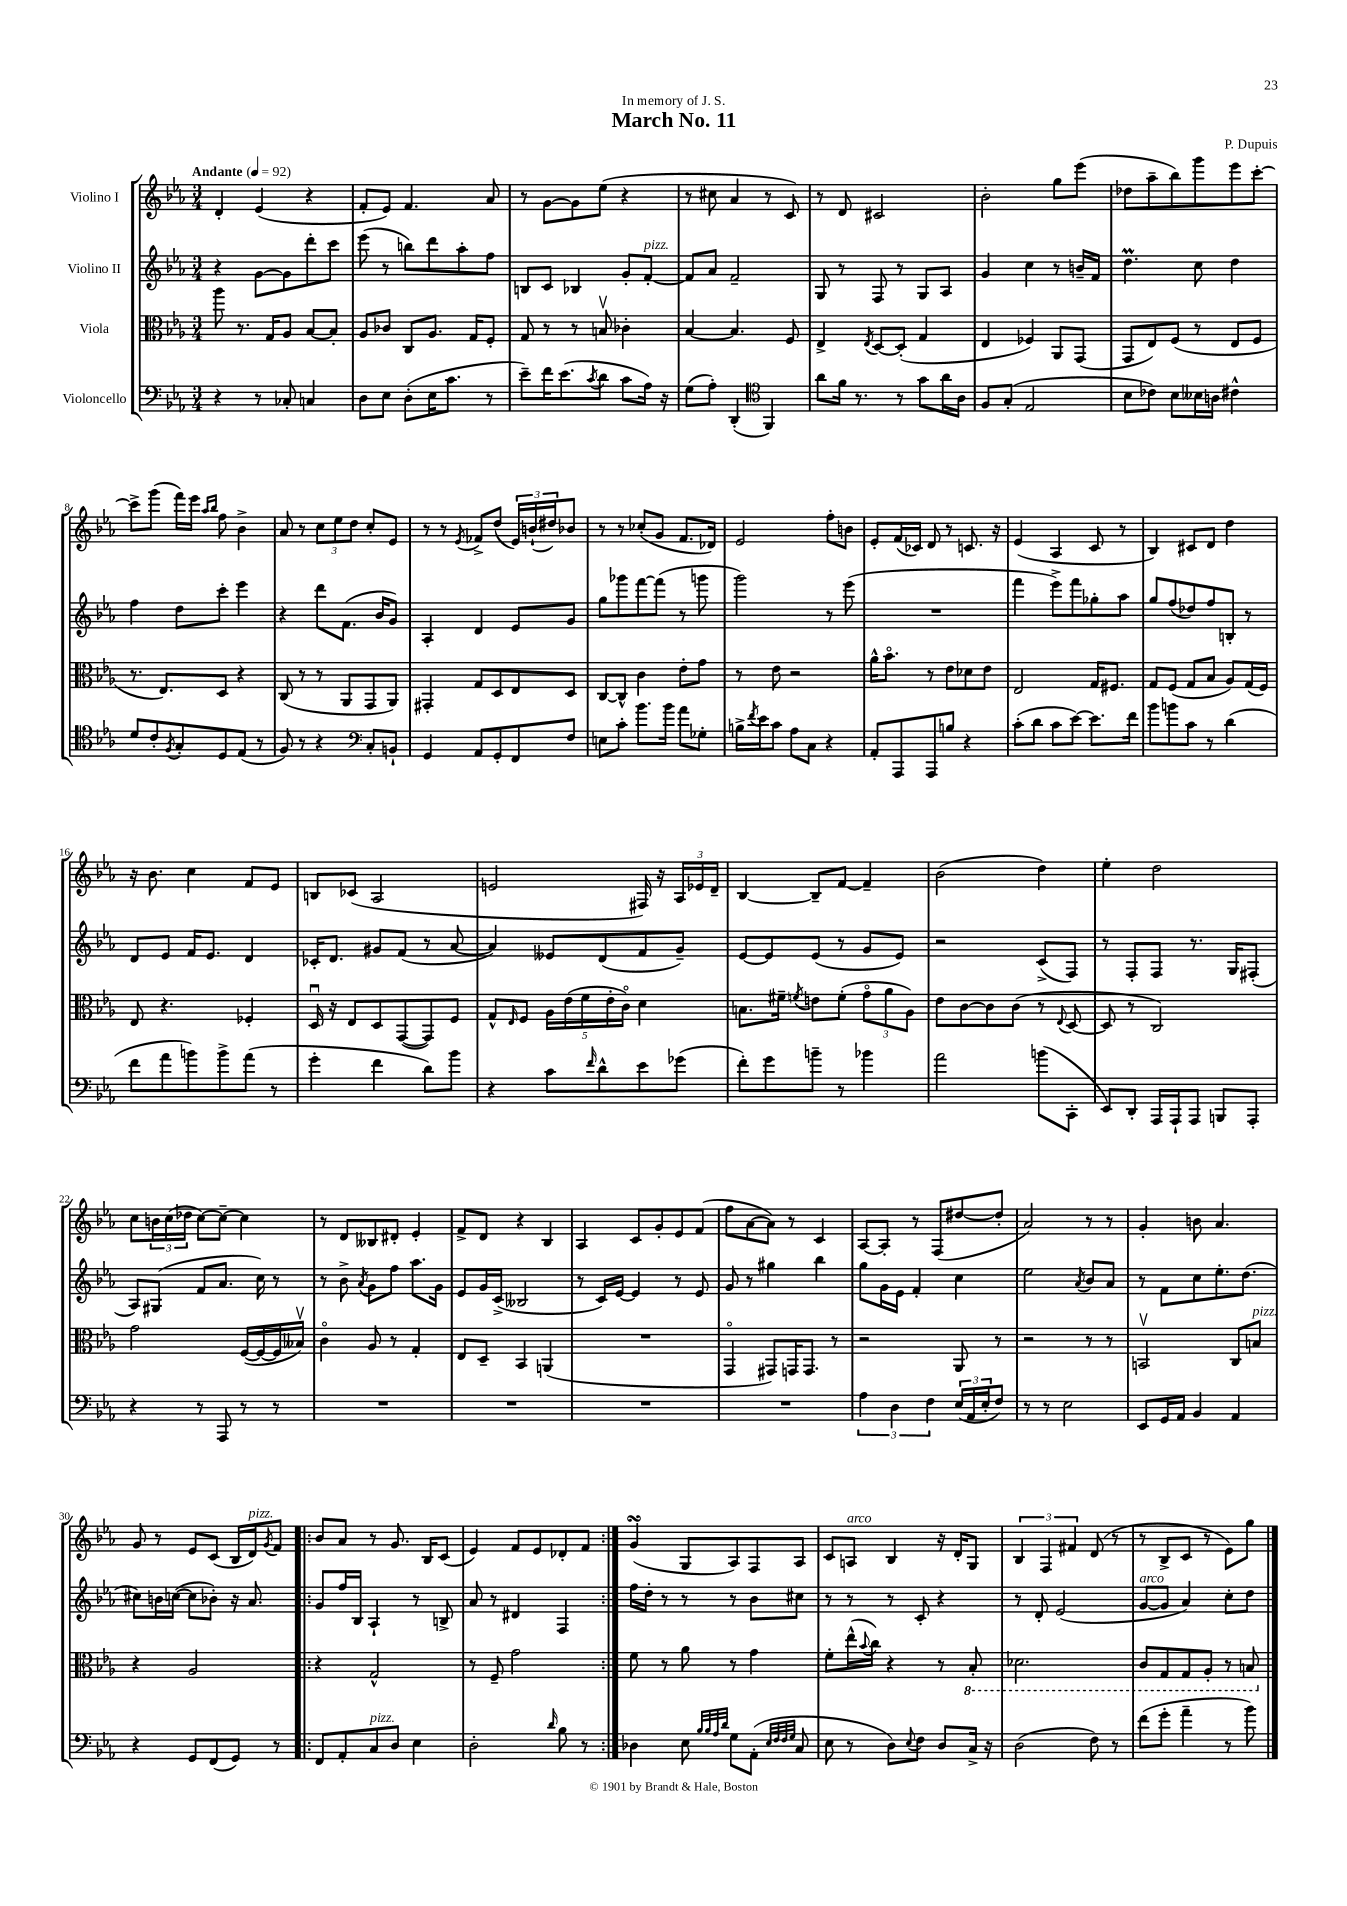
\header { title = "March No. 11" composer = "P. Dupuis" dedication = "In memory of J. S." }
<<
\new StaffGroup <<
\new Staff = "s0" \with { instrumentName = "Violino I" } {
    \clef treble \key ees \major \numericTimeSignature \time 3/4 \tempo "Andante" 4 = 92
    d'4-. ees'4( r4 |
    f'8-. ees'8) f'4. aes'8 |
    r8 g'8~ g'8 ees''8( r4 |
    r8 cis''8 aes'4 r8 c'8) |
    r8 d'8 cis'2 |
    bes'2-. g''8 ees'''8( |
    des''8 aes''8-- bes''8) g'''8 ees'''8 c'''8~-. |
    c'''8-> g'''8( f'''16) ees'''16 \grace { aes''16 bes''16 } f''8 bes'4-> |
    aes'8 r8 \tuplet 3/2 { c''8 ees''8 d''8 } c''8-. ees'8 |
    r8 r8 \acciaccatura { ees'8 } fes'8-> d''8( \tuplet 3/2 { ees'16) b'16-!( dis''16) } bes'8 |
    r8 r8 ces''8-.( g'8 f'8. des'16) |
    ees'2 f''8-. b'8 |
    ees'8-. f'16( ces'16) d'8 r8 c'8. r16 |
    ees'4( aes4 c'8 r8 |
    bes4) cis'8 d'8 d''4 |
    r16 bes'8. c''4 f'8 ees'8 |
    b8 ces'8( aes2 |
    e'2 fis16) r16 \tuplet 3/2 { aes16 ees'16 d'16-- } |
    bes4~ bes8-- f'8~ f'4-- |
    bes'2( d''4) |
    ees''4-. d''2 |
    c''8 \tuplet 3/2 { b'16 c''16( des''16 } c''8~) c''8~-- c''4 |
    r8 d'8 beses8 dis'8-. ees'4-. |
    f'8-> d'8 r4 bes4 |
    aes4 c'8 g'8-. ees'8 f'8( |
    f''8 aes'8~ aes'8) r8 c'4 |
    aes8~ aes8-. r8 f8( dis''8~ dis''8-. |
    aes'2) r8 r8 |
    g'4-. b'8 aes'4. |
    g'8 r8 ees'8 c'8( bes16 d'16^\markup { \italic "pizz." }) \acciaccatura { g'8 } f'8 |
    \repeat volta 2 { bes'8 aes'8 r8 g'8. bes16 c'8( |
    ees'4) f'8 ees'8 des'8-. f'8 | }
    g'4\turn( g8 aes8) f8 aes8 |
    c'8 a8^\markup { \italic "arco" } bes4 r16 d'16-. g8 |
    \tuplet 3/2 { bes4 f4 fis'4 } d'8( r8 |
    r8 bes8-> c'8 r8 ees'8) g''8 \bar "|." |
}
\new Staff = "s1" \with { instrumentName = "Violino II" } {
    \clef treble \key ees \major \numericTimeSignature \time 3/4
    r4 g'8~ g'8 d'''8-. c'''8 |
    ees'''8( r8 b''8) d'''8 aes''8-. f''8 |
    b8 c'8 bes4 g'8-. f'8~-.^\markup { \italic "pizz." } |
    f'8 aes'8 f'2-- |
    g8 r8 f8 r8 g8 aes8 |
    g'4 c''4 r8 b'16-- f'16 |
    d''4.\prall c''8 d''4 |
    f''4 d''8 c'''8-. ees'''4 |
    r4 d'''8 f'8.( bes'16 g'8) |
    aes4-. d'4 ees'8 g'8 |
    g''8 ges'''8 f'''8~ f'''8( r8 g'''8 |
    g'''2) r8 ees'''8( |
    R2. |
    f'''4 ees'''8->) f'''8 ges''8-. aes''8 |
    g''8 f''8( des''8) f''8 b8-. r8 |
    d'8 ees'8 f'16 ees'8. d'4 |
    ces'16-. d'8. gis'8 f'8( r8 aes'8~ |
    aes'4) eeses'8 d'8( f'8 g'8--) |
    ees'8~ ees'8 ees'8( r8 g'8 ees'8) |
    r2 c'8->( f8) |
    r8 f8-. f8 r8. g16 fis8-.( |
    aes8) gis8( f'8 aes'8. c''16) r8 |
    r8 bes'8-> \acciaccatura { aes'8 } g'8 f''8 aes''8. g'16 |
    ees'8 g'16 c'16->( beses2 |
    r8 c'16) ees'16~ ees'4 r8 ees'8 |
    g'8 r8 gis''4 bes''4 |
    g''8 g'16 ees'16 f'4-. c''4 |
    ees''2 \acciaccatura { aes'8 } bes'8 aes'8 |
    r8 f'8 c''8 ees''8.-. d''8.( |
    cis''8) b'16 c''16~( c''8 bes'8-.) r16 aes'8. |
    \repeat volta 2 { g'8 f''16 bes16 aes4-! r8 b8-> |
    aes'8 r8 dis'4 f4 | }
    f''16 d''16-. r8 r8 r8 bes'8 cis''8 |
    r8 r8 r8 c'8-. r4 |
    r8 d'8-. ees'2( |
    g'8~^\markup { \italic "arco" } g'8 aes'4) c''8-. d''8 \bar "|." |
}
\new Staff = "s2" \with { instrumentName = "Viola" } {
    \clef alto \key ees \major \numericTimeSignature \time 3/4
    aes''8 r8. g16 aes8 bes8~ bes8-. |
    aes8 ces'8 c8 aes8. g16 f8-. |
    g8 r8 r8 b8\upbow ces'4-. |
    bes4~ bes4. f8 |
    ees4-> \acciaccatura { ees8 } d8~ d8-.( g4 |
    ees4 fes4) aes,8 g,8( |
    g,8 ees8) f8( r8 ees8 f8 |
    r8. ees8.) d8 r4 |
    c8( r8 r8 aes,8 g,8 aes,8) |
    gis,4-. g8 d8 ees8 d8 |
    c8~ c8-^ c'4 ees'8-. g'8 |
    r8 ees'8 r2 |
    aes'16-^ bes'8.\flageolet r8 ees'8 des'8 ees'8 |
    ees2 g16 fis8. |
    g8 f8( g8 bes8 aes8) g16( f16) |
    ees8 r4. fes4-. |
    d16\downbow r16 ees8 d8 g,8~( g,8) f8 |
    g8-^ \grace { ees16 } f8 \tuplet 5/4 { aes16 ees'16( f'16 ees'16-. c'16\flageolet) } d'4 |
    b8. fis'16-- \acciaccatura { f'8 } e'8 f'8-.( \tuplet 3/2 { g'8\flageolet aes'8 aes8) } |
    ees'8 c'8~ c'8 c'8( r8 \appoggiatura { ees8 } d8~ |
    d8 r8 c2) |
    g'2 f16~( f16~ f16 beses16\upbow) |
    c'4\flageolet aes8 r8 g4-. |
    ees8 d8-- bes,4 a,4( |
    R2. |
    g,4\flageolet gis,8) g,16 g,8. r8 |
    r2 aes,8 r8 |
    r2 r8 r8 |
    b,2\upbow c8 b8^\markup { \italic "pizz." } |
    r4 aes2 |
    \repeat volta 2 { r4 g2-^ |
    r8 f8-- g'2 | }
    f'8 r8 aes'8 r8 g'4 |
    f'8-. ees''16-^( \appoggiatura { bes'8 } c''16) r4 r8 \ottava #-1 bes,8-. |
    des2. |
    c8 g,8 g,8 aes,8-. r8 b,8 \ottava #0 \bar "|." |
}
\new Staff = "s3" \with { instrumentName = "Violoncello" } {
    \clef bass \key ees \major \numericTimeSignature \time 3/4
    r4 r8 ces8-. c4 |
    d8 ees8 d8-.( ees16 c'8. r8 |
    ees'8--) f'16 ees'8.( \acciaccatura { c'8 } d'8 c'8 aes16) r16 |
    g8( aes8-.) d,4-.( \clef tenor f,4) |
    aes'8 f'16 r8. r8 g'8 aes'16 aes16 |
    f8 g8-.( ees2 |
    bes8 ces'8) bes8 beses16 a16 cis'4-^ |
    d'8 c'8-. \acciaccatura { f8 } g8-. d8 ees8( r8 |
    f8) r8 r4 \clef bass c8-. b,8-! |
    g,4 aes,8 g,8-. f,8 f8 |
    e8 c'8-. bes'8. bes'16 aes'8 ges8-. |
    b16-> \acciaccatura { f'8 } ees'16 c'8 aes8 c8 r4 |
    aes,8-. aes,,8 aes,,8 b8 r4 |
    c'8-.( d'8 c'8 ees'8~) ees'8. f'16 |
    bes'8 b'8 c'8 r8 d'4( |
    f'8 aes'8 b'8) b'8-> aes'8( r8 |
    g'4-. f'4 d'8) bes'8 |
    r4 c'8 \grace { f'16 } d'8-^ ees'8 ges'8( |
    f'8-.) g'8 b'8-- r8 bes'4 |
    aes'2 b'8( c,8-. |
    ees,8) d,8-. aes,,16 aes,,16-! aes,,8 b,,8 aes,,8-. |
    r4 r8 aes,,8 r8 r8 |
    R2. |
    R2. |
    R2. |
    R2. |
    \tuplet 3/2 { aes4 d4 f4 } \tuplet 3/2 { ees16( aes,16 ees16-. } f8) |
    r8 r8 ees2 |
    ees,8 g,16 aes,16 bes,4 aes,4 |
    r4 g,8 f,8( g,8) r8 |
    \repeat volta 2 { f,8 aes,8-. c8^\markup { \italic "pizz." } d8 ees4 |
    d2-. \grace { d'16 } bes8 r8 | }
    des4 ees8 \grace { bes32 bes32 aes32 d'32 } g8 aes,8-.( \grace { ees32 f32 f32 g32 } c8 |
    ees8 r8 d8) \appoggiatura { ees8 } f8 d8 c16-> r16 |
    d2( f8) r8 |
    f'8( g'8-. aes'4-- r8 bes'8) \bar "|." |
}
>>
>>
